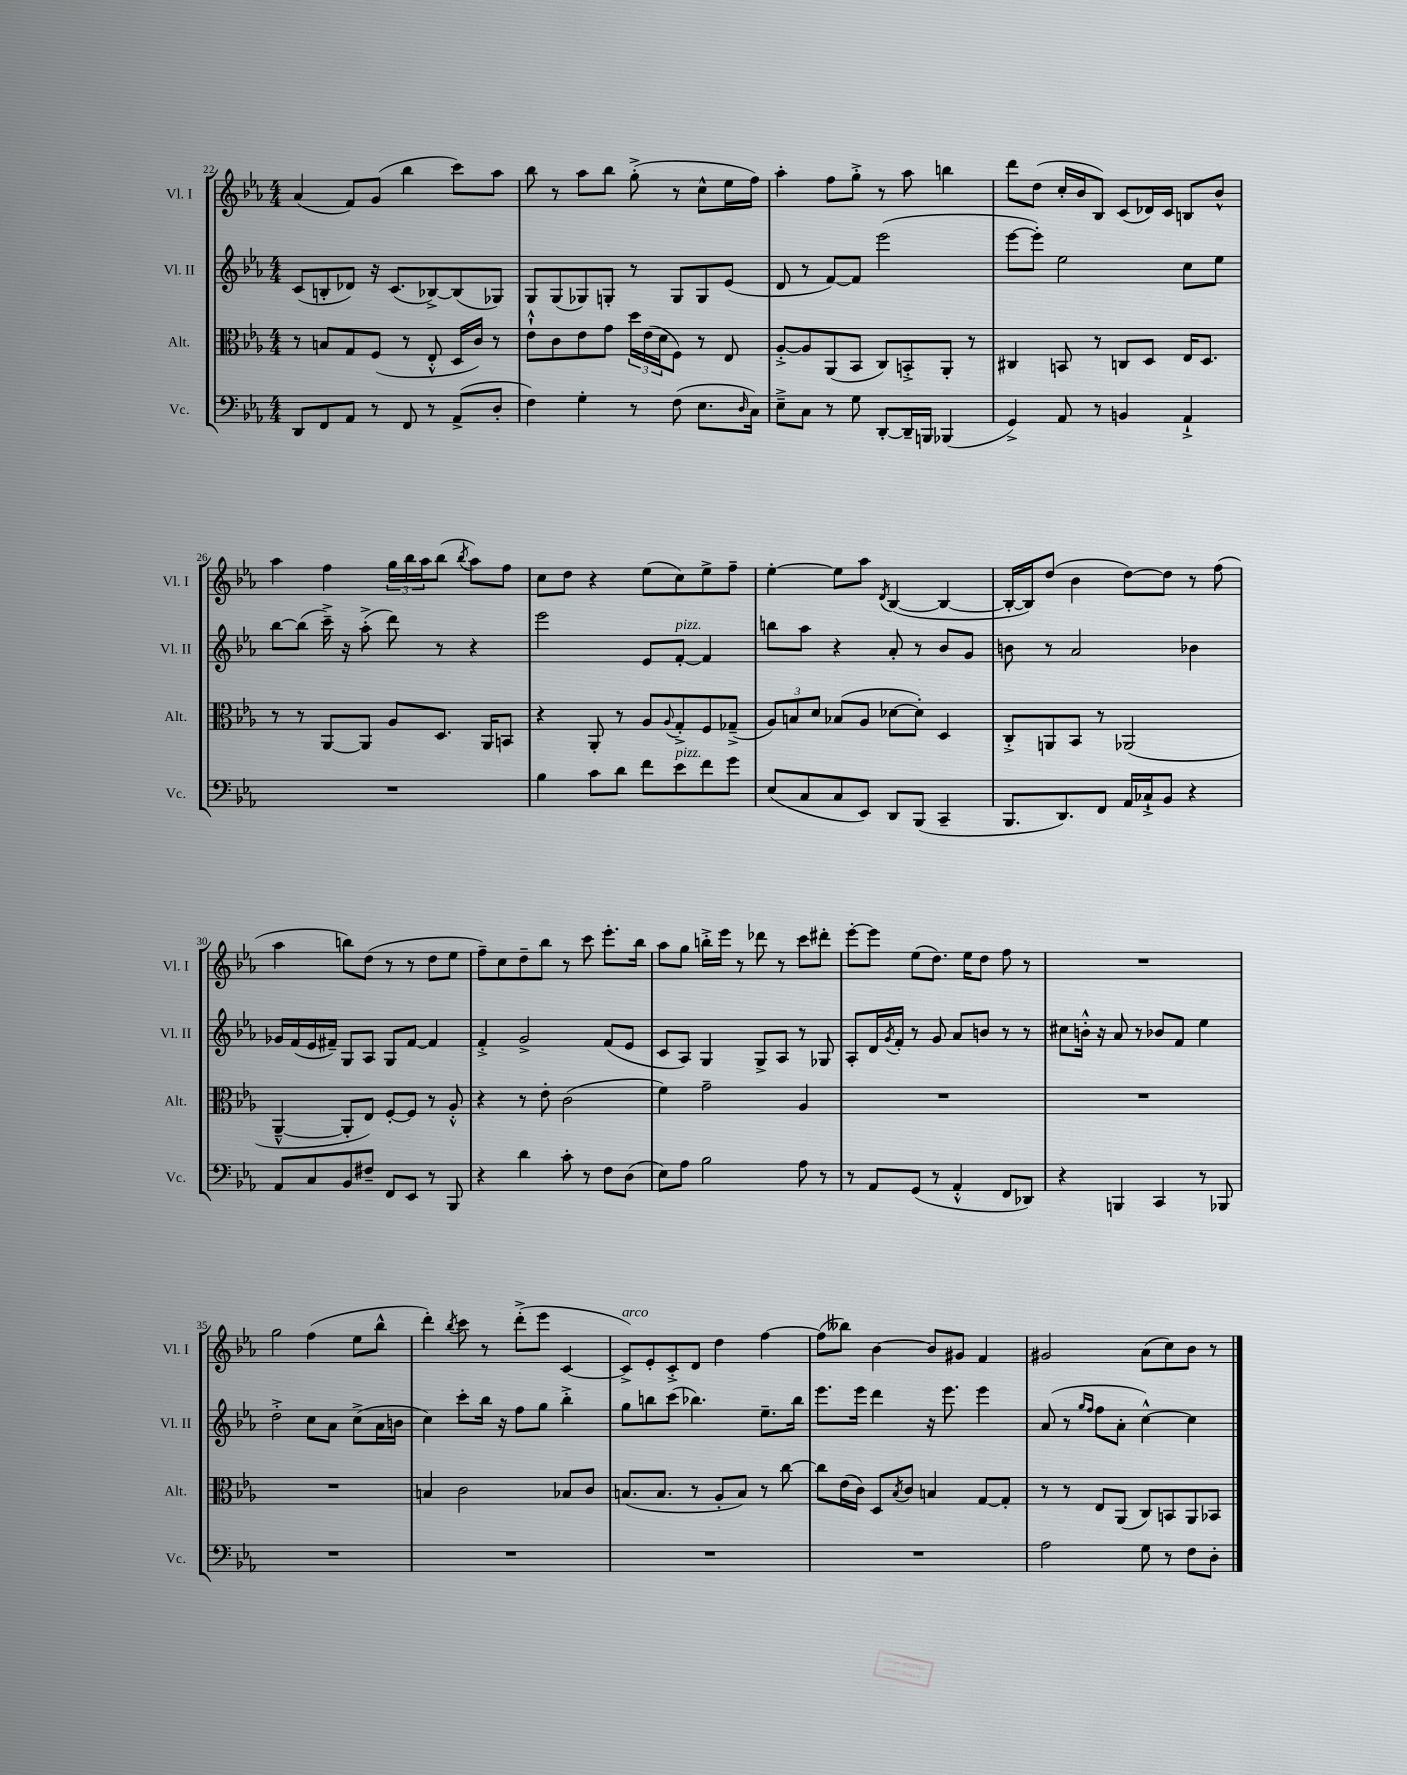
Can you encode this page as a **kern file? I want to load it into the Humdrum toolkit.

**kern	**kern	**kern	**kern
*staff4	*staff3	*staff2	*staff1
*clefF4	*clefC3	*clefG2	*clefG2
*k[b-e-a-]	*k[b-e-a-]	*k[b-e-a-]	*k[b-e-a-]
*M4/4	*M4/4	*M4/4	*M4/4
8DD	8r	(8c	(4a-
8FF	8B	8B'	.
8AA-	8G	8d-)	8f)
8r	(8F	16r	(8g
.	.	(8.c	.
8FF	8r	.	4bb-
8r	8E-'^^	[8B-^)	.
(8AA-^	16D	(8B-]	8ccc)
.	16c)	.	.
8D'	8r	8G-)	8aa-
=	=	=	=
4F)	8e-`^^	8G	8bb-
.	8c	(8G	8r
4G'	8e-	8G-)	8aa-
.	8g	8G'	8bb-
8r	24dd	8r	(8gg'^
.	(24e-	.	.
.	24d	.	.
(8F	8F)	8G	8r
8.E-	8r	8G	8cc^^
.	8E-	(8e-	16ee-
16qqD	.	.	.
16C)	.	.	16ff)
=	=	=	=
8E-~^	[8A-'^	8d	4aa-'
8C	8A-]	8r	.
8r	(8AA-	[8f)	8ff
8G	8BB-	8f]	8gg'^
[8DD'	8C)	(2eee-	8r
16DD~]	8BB'^	.	8aa-
16BBB	.	.	.
(4BBB-	8AA-'	.	4bb
.	8r	.	.
=	=	=	=
4GG^)	4C#	[8eee-	8ddd
.	.	8eee-'])	(8dd
8AA-	8BB	2ee-	16cc'
.	.	.	16b-
8r	8r	.	8B-)
4BB	8C	.	(8c
.	8D	.	16d-)
.	.	.	16c
4AA-`^	16E-	8cc	8B
.	8.D	.	.
.	.	8ee-	8b-^^
=	=	=	=
1r	8r	[8bb-	4aa-
.	8r	(8bb-]	.
.	[8AA-	16ccc~^)	4ff
.	.	16r	.
.	8AA-]	(8aa-'^	.
.	8A-	8ddd)	24gg
.	.	.	24bb-
.	.	.	24aa-
.	8.D	8r	(8bb-
.	.	.	8qbb-
.	.	4r	8aa-)
.	16AA-	.	.
.	8BB	.	8ff
=	=	=	=
4B-	4r	2eee-	8cc
.	.	.	8dd
8c	8AA-'	.	4r
8d	8r	.	.
8f	8A-	8e-	(8ee-
.	8qqA-	.	.
8e-	8G'^	[8f'	8cc)
8f	8F	4f]	8ee-^
8g	(8G-~^	.	8ff~
=	=	=	=
(8E-	12A-)	8bb	[4ee-'
.	12B	.	.
8C	.	8aa-	.
.	12d	.	.
8C	(8B-	4r	8ee-]
8EE-)	8A-	.	8aa-
.	.	.	8qd
8DD	[8d-	8a-'	([4B-
(8BBB-	8d-'])	8r	.
4CC~	4D	8b-	4B-_
.	.	8g	.
=	=	=	=
8.BBB-	8C'^	8b	16B-'_
.	.	.	16B-])
.	8AA	8r	(8dd
8.DD)	.	.	.
.	8BB-	2a-	4b-
8FF	8r	.	.
16AA-	(2AA-	.	[8dd)
16C-`^	.	.	.
8BB-	.	.	8dd]
4r	.	4b-	8r
.	.	.	(8ff
=	=	=	=
8AA-	[4AA-~^^	16g-	4aa-
.	.	(16f	.
8C	.	16e-	.
.	.	16f#~)	.
8BB-	8AA-']	8G	8bb)
8F#~	8E-)	8A-	(8dd
8FF	[8F'	8G	8r
8EE-	8F]	[8f#	8r
8r	8r	4f#]	8dd
8BBB-	8A-'^^	.	8ee-
=	=	=	=
4r	4r	4f'^	8ff~)
.	.	.	8cc
4d	8r	2g^	8dd~
.	8e-'	.	8bb-
8c'	(2c	.	8r
8r	.	.	8ccc
8F	.	(8f	8.eee-'
(8D	.	8e-	.
.	.	.	16bb-
=	=	=	=
8E-)	4f)	8c	8aa-
8A-	.	8A-)	8gg
2B-	2g~	4G	16bb'^
.	.	.	16eee-
.	.	.	8r
.	.	8G^	8ddd-
.	.	8A-	8r
8A-	4A-	8r	8ccc
8r	.	8G-	8ddd#'
=	=	=	=
8r	1r	8A-'	[8eee-'
8AA-	.	16d	8eee-]
.	.	8qg	.
.	.	16f'	.
(8GG	.	8r	(8ee-
8r	.	8g	8.dd)
4AA-'^^	.	8a-	.
.	.	.	16ee-
.	.	8b	8dd
8FF	.	8r	8ff
8DD-)	.	8r	8r
=	=	=	=
4r	1r	8cc#	1r
.	.	16b'^^	.
.	.	16r	.
4BBB	.	8a-	.
.	.	8r	.
4CC	.	8b-	.
.	.	8f	.
8r	.	4ee-	.
8BBB-	.	.	.
=	=	=	=
1r	1r	2dd'^	2gg
.	.	8cc	(4ff
.	.	8a-	.
.	.	(8cc^	8ee-
.	.	16a-	8bb-^^
.	.	16b	.
=	=	=	=
1r	4B	4cc)	4ddd')
.	.	.	8qbb-
.	2c	8ccc'	8ccc
.	.	16bb-	8r
.	.	16r	.
.	.	8ff	(8ddd'^
.	.	8gg	8eee-
.	8B-	4bb-'^	[4c
.	8c	.	.
=	=	=	=
1r	(8.B	8gg	8c^])
.	.	8bb	8e-'
.	8.B	.	.
.	.	(8ccc	8c'^
.	8r	4.bb-)	8d
.	8A-'	.	4dd
.	8B)	.	.
.	8r	8.ee-~	[4ff
.	[8cc	.	.
.	.	16bb-	.
=	=	=	=
1r	8cc]	8.eee-	(8ff]
.	(16e-	.	8bb--)
.	16c)	16eee-	.
.	8D	4ddd	[4b-
.	8qB-	.	.
.	8c	.	.
.	4B	16r	8b-]
.	.	8.eee-	.
.	.	.	8g#
.	[8G	4eee-	4f
.	8G']	.	.
=	=	=	=
2A-	8r	(8a-	2g#
.	8r	8r	.
.	.	16qqgg	.
.	.	16qqff	.
.	8E-	8ff	.
.	(8AA-	8a-'	.
8G	8C)	[4cc^^)	(8a-
8r	8BB	.	8cc)
8F	8AA-	4cc]	8b-
8D'	8BB-	.	8r
==	==	==	==
*-	*-	*-	*-
